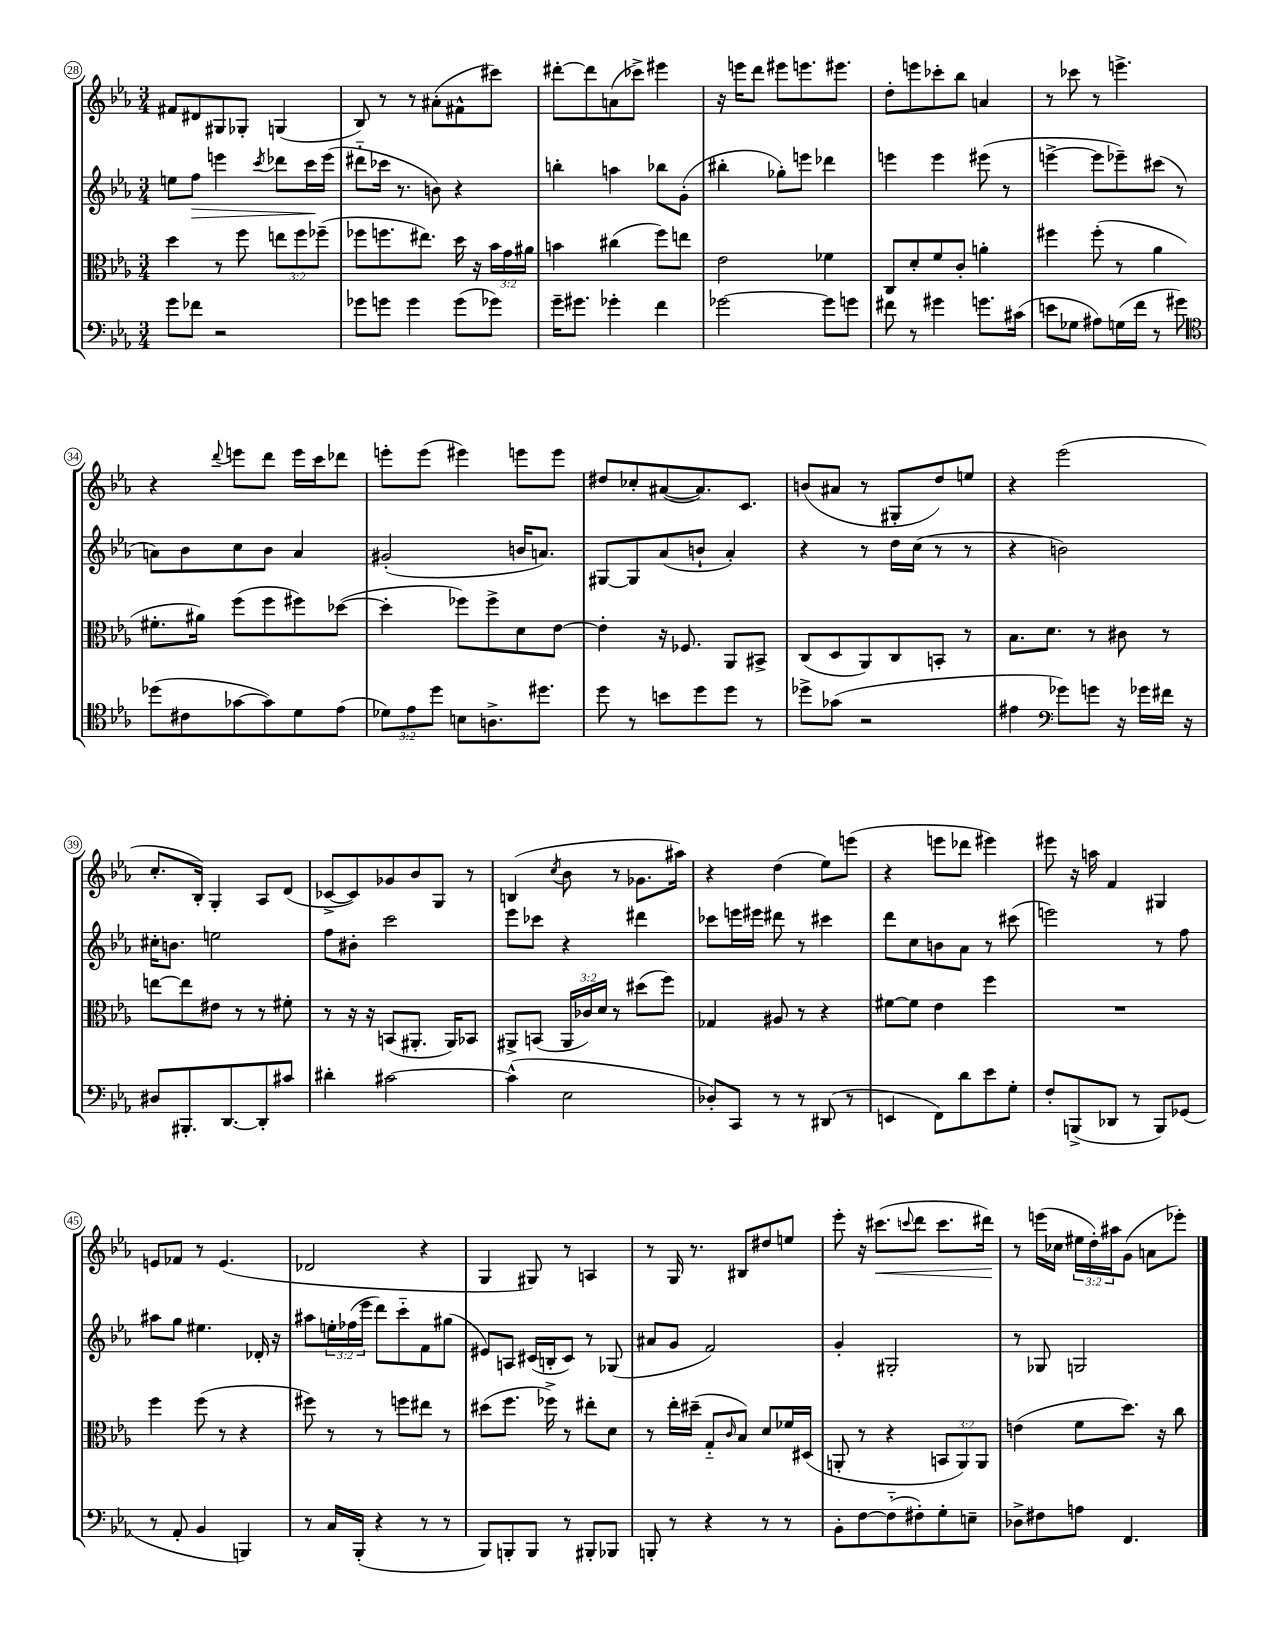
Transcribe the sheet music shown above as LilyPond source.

<<
\new StaffGroup <<
\new Staff = "s0" {
    \clef treble \key ees \major \numericTimeSignature \time 3/4 \override Staff.TupletNumber.text = #tuplet-number::calc-fraction-text
    fis'8 dis'8 gis8 ges8-. g4( |
    bes8) r8 r8 ais'8-.( fis'8-^ cis'''8) |
    dis'''8~-. dis'''8 a'8( ces'''8->) eis'''4 |
    r16 e'''16 d'''8 eis'''8 e'''8. eis'''8. |
    d''8-. e'''8 ces'''8-. bes''8 a'4 |
    r8 ces'''8 r8 e'''4.-> |
    r4 \appoggiatura { d'''8 } e'''8 d'''8 e'''16 c'''16 des'''8 |
    e'''8-. e'''8( eis'''4) e'''8 e'''8 |
    dis''8 ces''8-. ais'8~( ais'8.) c'8. |
    b'8( ais'8 r8 gis8-. d''8) e''8 |
    r4 ees'''2( |
    c''8.-. bes16-.) g4-. aes8 d'8( |
    ces'8~-> ces'8) ges'8 bes'8 g8 r8 |
    b4( \acciaccatura { c''8 } bes'8 r8 ges'8. ais''16) |
    r4 d''4( ees''8) e'''8( |
    r4 e'''8 des'''8 eis'''4) |
    eis'''8 r16 a''16 f'4 gis4 |
    e'8 fes'8 r8 e'4.( |
    des'2 r4 |
    g4 gis8) r8 a4 |
    r8 g16 r8. bis8 dis''8 e''8 |
    ees'''8-. r16 cis'''8.\<( \appoggiatura { c'''8 } d'''8 c'''8. dis'''16\!) |
    r8 e'''16( ces''16 \tuplet 3/2 { eis''16 d''16-.) ais''16 } g'8( a'8 ees'''8-.) \bar "|." |
}
\new Staff = "s1" {
    \clef treble \key ees \major \numericTimeSignature \time 3/4 \override Staff.TupletNumber.text = #tuplet-number::calc-fraction-text
    e''8 f''8\> e'''4 \acciaccatura { c'''8 } des'''8 c'''16\! e'''16( |
    dis'''8-_ ces'''16 r8. b'8) r4 |
    b''4-. a''4 bes''8 g'8-.( |
    bis''4-. ges''8-.) e'''8 des'''4 |
    e'''4 e'''4 eis'''8( r8 |
    e'''4~-> e'''8 ees'''8--) cis'''8( r8 |
    a'8) bes'8 c''8 bes'8 a'4 |
    gis'2-.( b'16 a'8.) |
    gis8~ gis8 aes'8( b'8-! aes'4-.) |
    r4 r8 d''16 c''16( r8 r8 |
    r4 b'2) |
    cis''16-. b'8. e''2 |
    f''8 bis'8-. c'''2 |
    ees'''8 ces'''8 r4 dis'''4 |
    ces'''8 e'''16 eis'''16 dis'''8 r8 cis'''4 |
    d'''8 c''8 b'8 aes'8 r8 cis'''8( |
    e'''2) r8 f''8 |
    ais''8 g''8 eis''4. des'16-. r16 |
    ais''8 \tuplet 3/2 { e''16-. fes''16( ees'''16 } d'''8) c'''8-_ f'8 gis''8( |
    eis'8) a8 cis'16( b16-. cis'8) r8 ges8( |
    ais'8 g'8 f'2) |
    g'4-. gis2-. |
    r8 ges8 g2 \bar "|." |
}
\new Staff = "s2" {
    \clef alto \key ees \major \numericTimeSignature \time 3/4 \override Staff.TupletNumber.text = #tuplet-number::calc-fraction-text
    d''4 r8 f''8 \tuplet 3/2 { e''8 f''8 fes''8--( } |
    fes''8 f''8. eis''8.) d''16 r16 \tuplet 3/2 { bes'16 g'16 ais'16 } |
    b'4 cis''4( f''8) e''8 |
    ees'2 fes'4 |
    c8 d'8-. f'8 c'8-. a'4-. |
    fis''4 fis''8-.( r8 aes'4 |
    fis'8.-. ais'16) f''8( f''8 fis''8) des''8~( |
    des''4-. fes''8) fes''8-> d'8 ees'8~ |
    ees'4-. r16 fes8. aes,8 bis,8-> |
    c8( d8 aes,8) c8 b,8-. r8 |
    bes8. d'8. r8 cis'8 r8 |
    e''8~ e''8 eis'8 r8 r8 fis'8-. |
    r8 r16 r16 b,8( ais,8.-. ais,16) bes,8 |
    ais,8-> b,8( \tuplet 3/2 { ais,16 ces'16) d'16 } r8 dis''8( f''8) |
    ges4 ais8 r8 r4 |
    fis'8~ fis'8 ees'4 f''4 |
    R2. |
    f''4 f''8( r8 r4 |
    fis''8) r8 r8 f''8 eis''8 r8 |
    dis''8( f''8. fes''16->) r8 eis''8-. d'8 |
    r8 ees''16-. dis''16--( g8-_ \grace { c'16 } bes8) d'8 fes'16 dis16( |
    a,8-. r8 r4 \tuplet 3/2 { b,8 a,8) a,8 } |
    e'4( f'8 d''8.) r16 c''8 \bar "|." |
}
\new Staff = "s3" {
    \clef bass \key ees \major \numericTimeSignature \time 3/4 \override Staff.TupletNumber.text = #tuplet-number::calc-fraction-text
    g'8 fes'8 r2 |
    ges'8 g'8 g'4 g'8( ges'8) |
    g'16-- gis'8. ges'4-. f'4 |
    ges'2~ ges'8 g'8 |
    fis'8 r8 gis'4 g'8. cis'16( |
    e'8 ges8 ais8) g16( f'16 r8 gis'8) |
    \clef tenor des''8( cis'8 ges'8~ ges'8) d'8 ees'8( |
    \tuplet 3/2 { des'8) ees'8 d''8 } b8 a8.-> dis''8. |
    d''8 r8 b'8 d''8 d''8 r8 |
    des''8-> ges'8( r2 |
    eis'4 \clef bass ges'8) g'8 r16 ges'16 fis'16 r16 |
    dis8 bis,,8.-. d,8.~ d,8-. cis'8 |
    dis'4-. cis'2~ |
    cis'4-^( ees2 |
    des8-.) c,8 r8 r8 dis,8( r8 |
    e,4 f,8) d'8 ees'8 g8-. |
    f8-. b,,8->( des,8 r8 b,,8) ges,8( |
    r8 aes,8-. bes,4 b,,4) |
    r8 c16 bes,,16-.( r4 r8 r8 |
    bes,,8) b,,8-. b,,8 r8 bis,,8-. bes,,8 |
    b,,8-. r8 r4 r8 r8 |
    bes,8-. f8~ f8-_( fis8-.) g8-. e8-- |
    des8-> fis8 a8 f,4. \bar "|." |
}
>>
>>
\layout { \context { \Score currentBarNumber = #28 \override BarNumber.stencil = #(make-stencil-circler 0.1 0.3 ly:text-interface::print) } }
